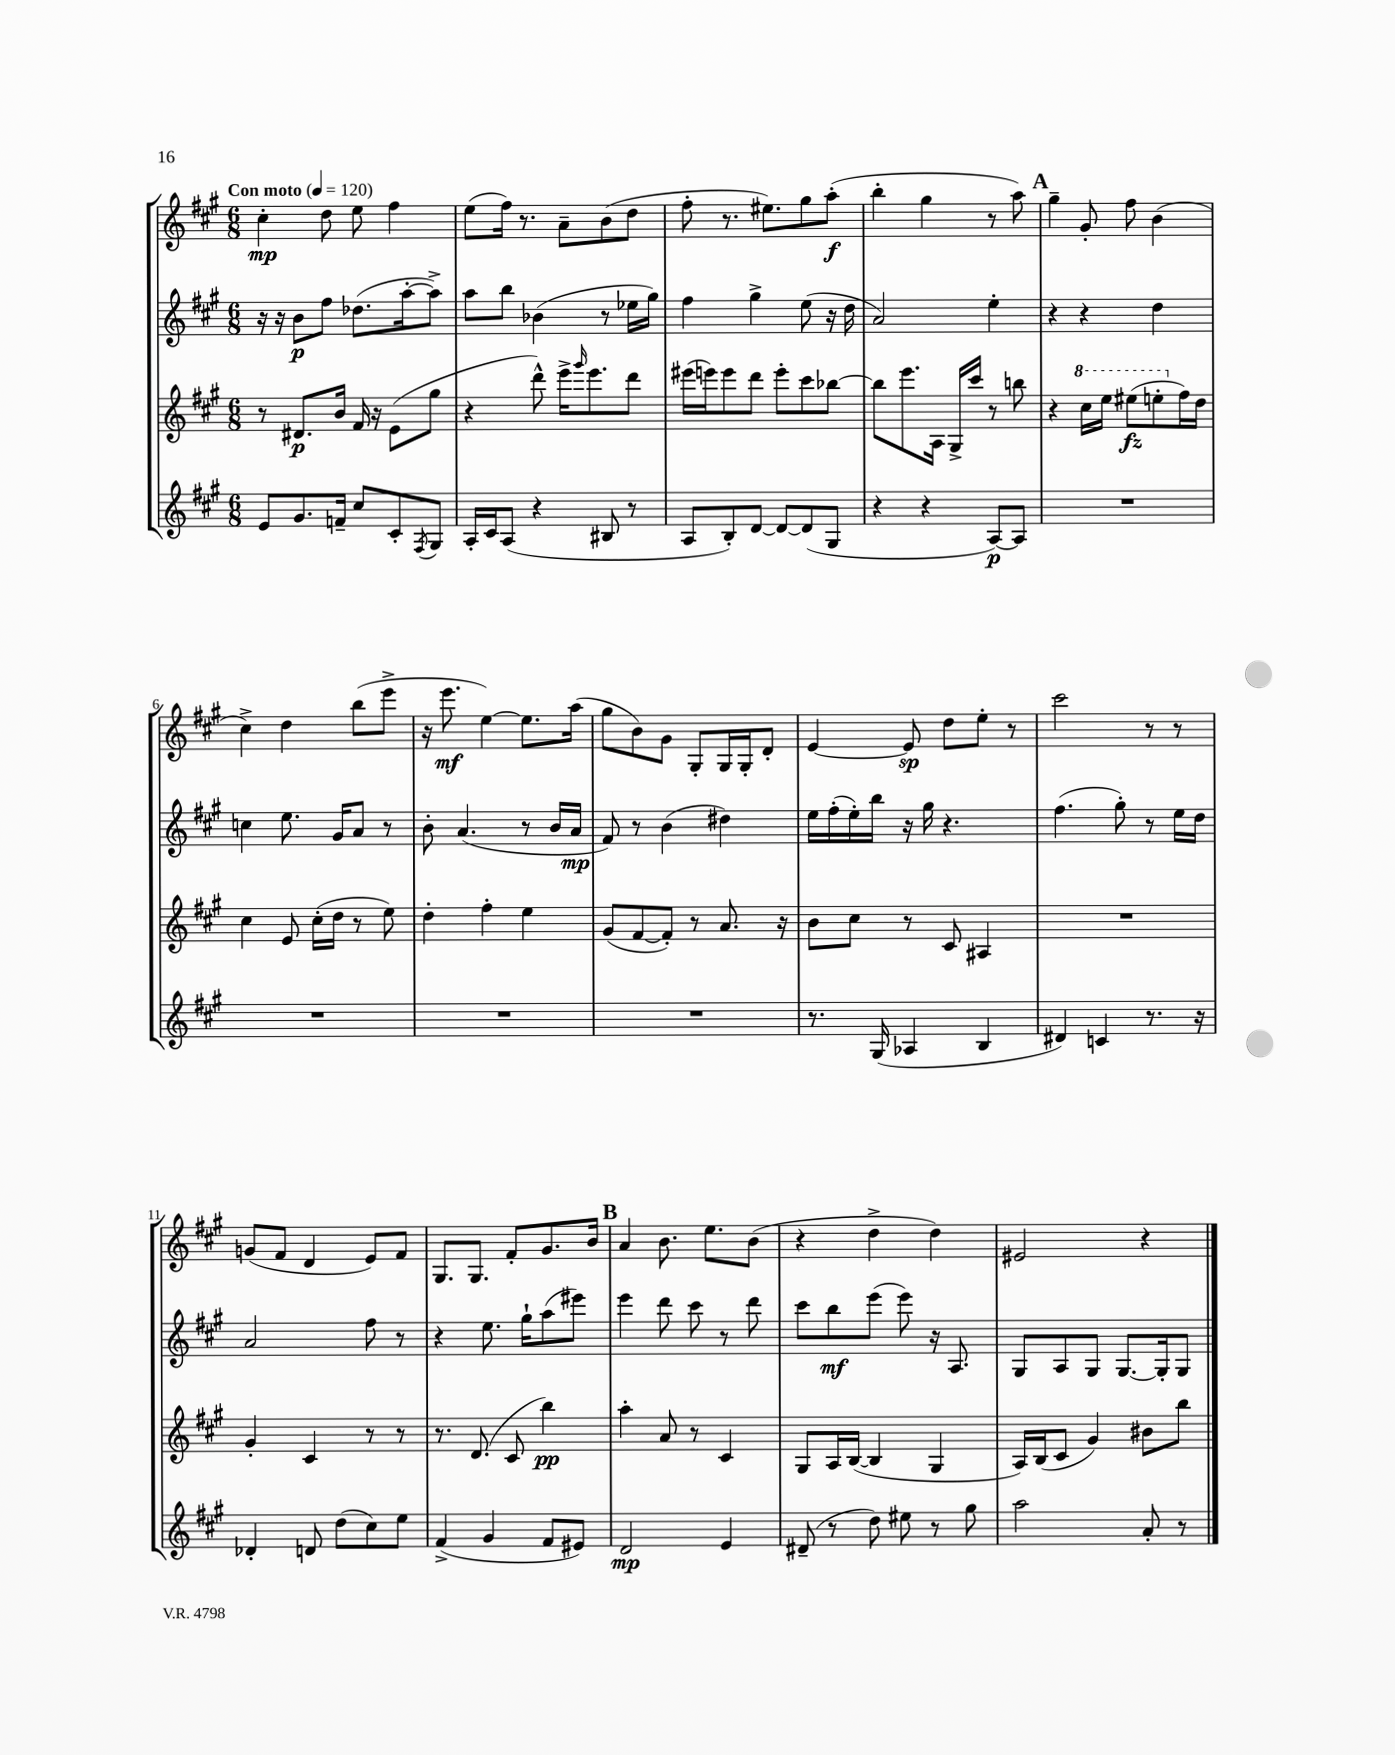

**kern	**kern	**kern	**kern
*staff4	*staff3	*staff2	*staff1
*clefG2	*clefG2	*clefG2	*clefG2
*k[f#c#g#]	*k[f#c#g#]	*k[f#c#g#]	*k[f#c#g#]
*M6/8	*M6/8	*M6/8	*M6/8
*MM120	*MM120	*MM120	*MM120
8e	8r	16r	4cc#'
.	.	16r	.
8.g#	8.d#	8b	.
.	.	8ff#	8dd
16f~	16b	.	.
8cc#	16f#	(8.dd-	8ee
.	16r	.	.
8c#'	(8e	.	4ff#
.	.	[16aa'	.
8qF#	.	.	.
8G#	8gg#	8aa^])	.
=	=	=	=
16A'	4r	8aa	(8ee
16c#	.	.	.
(8A	.	8bb	16ff#)
.	.	.	8.r
4r	8ddd^^)	(4b-	.
.	16eee^	.	8a~
.	16qqggg#	.	.
.	8.eee	.	.
8B#	.	8r	(8b
8r	8ddd	16ee-	8dd
.	.	16gg#)	.
=	=	=	=
8A	(16eee#	4ff#	8ff#'
.	16eee)	.	.
8B')	8eee	.	8.r
[8d	8ddd	4gg#^	.
.	.	.	8.ee#)
8d_	8eee'	.	.
(8d]	8ccc#	(8ee	8gg#
8G#	[8bb-	16r	(8aa'
.	.	16dd	.
=	=	=	=
4r	8bb-]	2a)	4bb'
.	8.eee	.	.
4r	.	.	4gg#
.	16A	.	.
.	16G#^	.	.
.	16ccc#	.	.
[8A)	8r	4ee'	8r
8A]	8bb	.	8aa)
=	=	=	=
2.r	4r	4r	4gg#~
.	16ccc#	4r	8g#'
.	16eee	.	.
.	(8eee#	.	8ff#
.	8eee'	4dd	(4b
.	16ff#)	.	.
.	16dd	.	.
=	=	=	=
2.r	4cc#	4cc	4cc#^)
.	8e	8.ee	4dd
.	(16cc#'	.	.
.	16dd	16g#	.
.	8r	8a	(8bb
.	8ee)	8r	8eee^
=	=	=	=
2.r	4dd'	8b'	16r
.	.	.	8.eee
.	.	(4.a	.
.	4ff#'	.	[4ee)
.	4ee	8r	8.ee]
.	.	16b	.
.	.	16a	(16aa
=	=	=	=
2.r	(8g#	8f#)	8gg#
.	[8f#	8r	8b)
.	8f#'])	(4b	8g#
.	8r	.	8G#'
.	8.a	4dd#)	16G#
.	.	.	16G#'
.	.	.	8d'
.	16r	.	.
=	=	=	=
8.r	8b	16ee	[4e
.	.	(16ff#'	.
.	8cc#	16ee')	.
(16G#	.	16bb	.
4A-	8r	16r	8e]
.	.	16gg#	.
.	8c#	4.r	8dd
4B	4A#	.	8ee'
.	.	.	8r
=	=	=	=
4d#)	2.r	(4.ff#	2ccc#
4c	.	.	.
.	.	8gg#')	.
8.r	.	8r	8r
.	.	16ee	8r
16r	.	16dd	.
=	=	=	=
4d-'	4g#'	2a	(8g
.	.	.	8f#
8d	4c#	.	4d
(8dd	.	.	.
8cc#)	8r	8ff#	8e)
8ee	8r	8r	8f#
=	=	=	=
(4f#^	8.r	4r	8.G#
.	(8.d	.	8.G#
4g#	.	8.ee	.
.	8c#	.	8f#'
.	.	16gg#`	.
8f#	4bb)	(8aa	8.g#
8e#)	.	8eee#)	.
.	.	.	16b
=	=	=	=
2d	4aa'	4eee	4a
.	8a	8ddd	8.b
.	8r	8ccc#	.
.	.	.	8.ee
4e	4c#	8r	.
.	.	8ddd	(8b
=	=	=	=
(8d#~	8G#	8ccc#	4r
8r	16A	8bb	.
.	([16B	.	.
8dd)	4B]	(8eee	4dd^
8ee#	.	8eee)	.
8r	4G#	16r	4dd)
.	.	8.A	.
8gg#	.	.	.
=	=	=	=
2aa	16A)	8G#	2e#
.	(16B	.	.
.	8c#	8A	.
.	4g#)	8G#	.
.	.	[8.G#	.
8a'	8b#	.	4r
.	.	16G#']	.
8r	8bb	8G#	.
==	==	==	==
*-	*-	*-	*-
